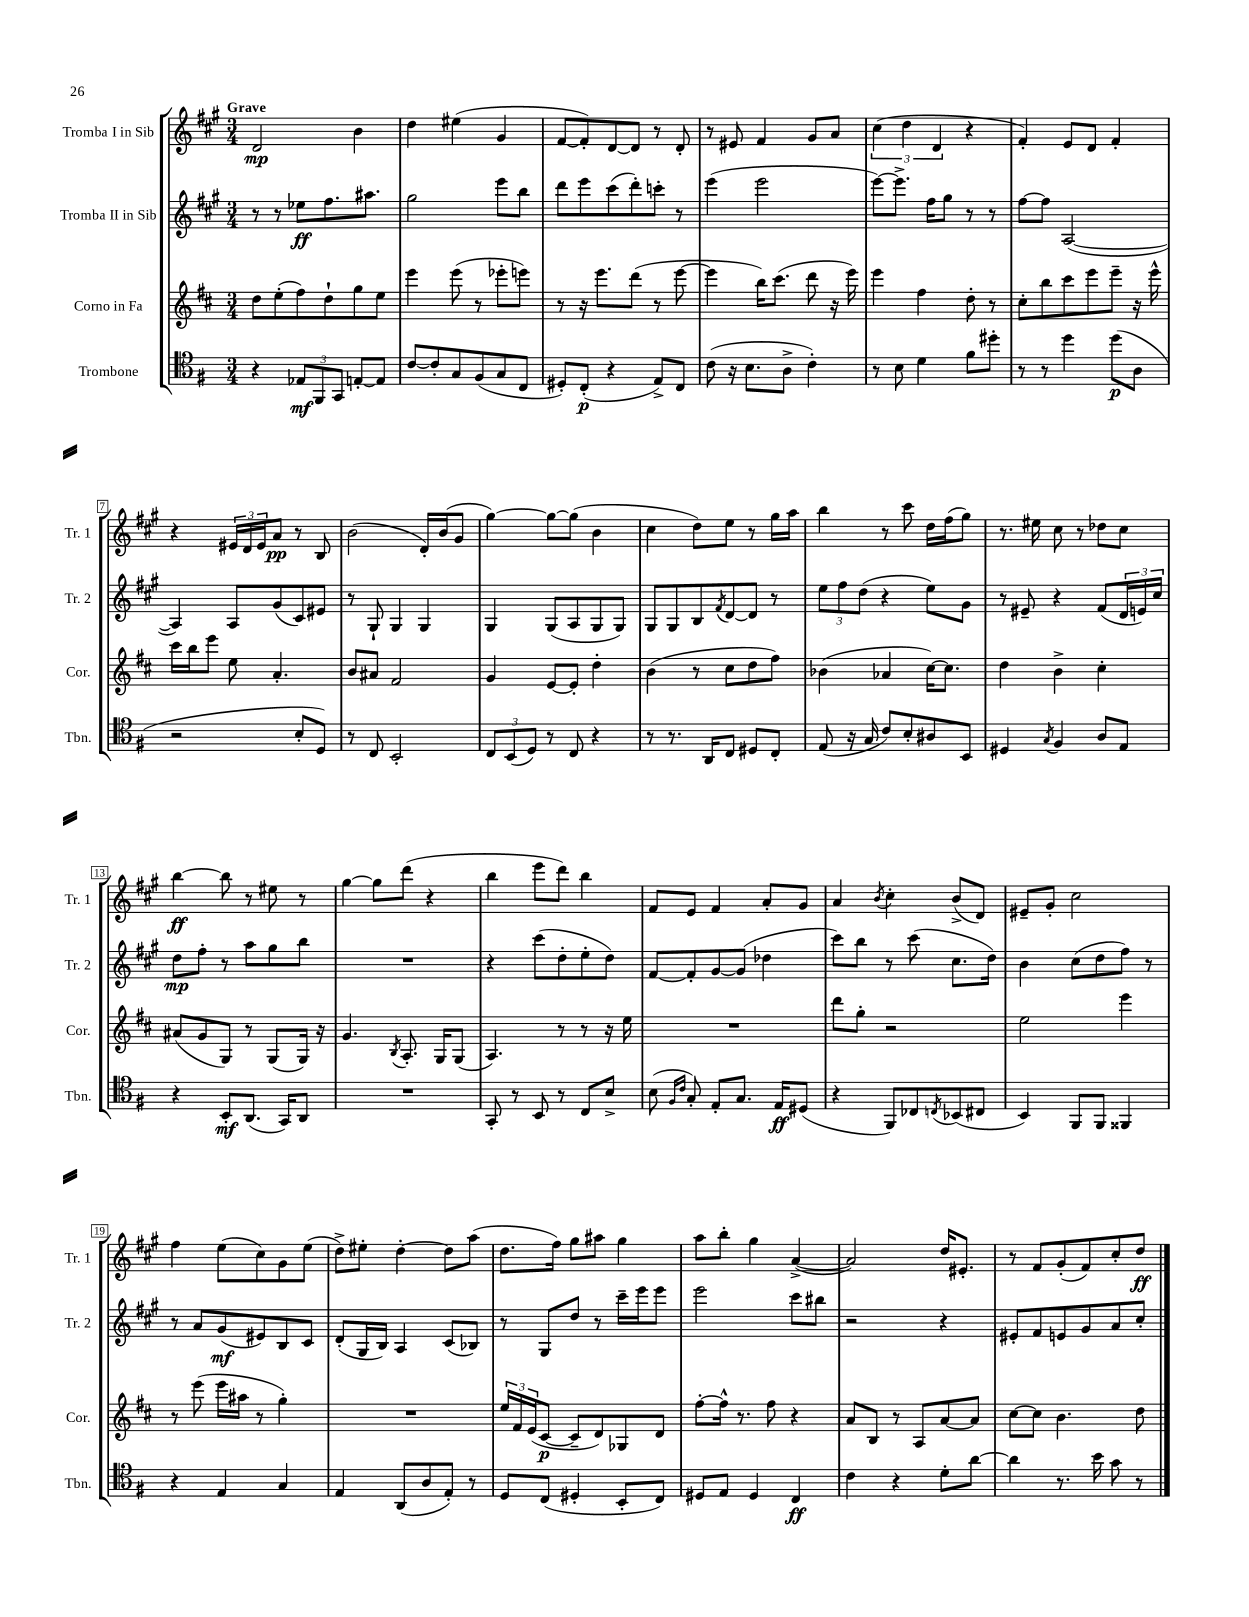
<<
\new StaffGroup <<
\new Staff = "s0" \with { instrumentName = "Tromba I in Sib" shortInstrumentName = "Tr. 1" } {
    \clef treble \key a \major \numericTimeSignature \time 3/4 \tempo "Grave"
    d'2\mp b'4 |
    d''4 eis''4( gis'4 |
    fis'8~ fis'8-.) d'8~ d'8 r8 d'8-. |
    r8 eis'8 fis'4 gis'8 a'8 |
    \tuplet 3/2 { cis''4( d''4 d'4 } r4 |
    fis'4-.) e'8 d'8 fis'4-. |
    r4 \tuplet 3/2 { eis'16 d'16 eis'16 } a'8\pp r8 b8 |
    b'2( d'16-.) b'16( gis'8 |
    gis''4~) gis''8~ gis''8( b'4 |
    cis''4 d''8) e''8 r8 gis''16 a''16 |
    b''4 r8 cis'''8 d''16 fis''16( gis''8) |
    r8. eis''16 cis''8 r8 des''8 cis''8 |
    b''4~\ff b''8 r8 eis''8 r8 |
    gis''4~ gis''8 d'''8( r4 |
    b''4 e'''8 d'''8) b''4 |
    fis'8 e'8 fis'4 a'8-. gis'8 |
    a'4 \acciaccatura { b'8 } cis''4-. b'8->( d'8) |
    eis'8-- gis'8-. cis''2 |
    fis''4 e''8( cis''8) gis'8 e''8( |
    d''8->) eis''8-. d''4~-. d''8 a''8( |
    d''8. fis''16) gis''8 ais''8 gis''4 |
    a''8 b''8-. gis''4 a'4~->( |
    a'2) d''16 eis'8.-. |
    r8 fis'8 gis'8-.( fis'8) cis''8-. d''8\ff \bar "|." |
}
\new Staff = "s1" \with { instrumentName = "Tromba II in Sib" shortInstrumentName = "Tr. 2" } {
    \clef treble \key a \major \numericTimeSignature \time 3/4
    r8 r8 ees''8\ff fis''8. ais''8. |
    gis''2 e'''8 b''8 |
    d'''8 e'''8 cis'''8( d'''8-.) c'''8-. r8 |
    e'''4( e'''2 |
    e'''8~) e'''8.-> fis''16 gis''8 r8 r8 |
    fis''8~ fis''8 a2~( |
    a4) a8 gis'8( cis'8) eis'8 |
    r8 gis8-! gis4 gis4 |
    gis4 gis8( a8 gis8 gis8) |
    gis8 gis8 b8 \acciaccatura { fis'8 } d'8~ d'8 r8 |
    \tuplet 3/2 { e''8 fis''8 d''8( } r4 e''8) gis'8 |
    r8 eis'8-- r4 fis'8( \tuplet 3/2 { d'16 e'16) cis''16 } |
    d''8\mp fis''8-. r8 a''8 gis''8 b''8 |
    R2. |
    r4 cis'''8( d''8-. e''8-. d''8) |
    fis'8~ fis'8-. gis'8~ gis'8( des''4 |
    cis'''8) b''8 r8 cis'''8( cis''8. d''16) |
    b'4 cis''8( d''8 fis''8) r8 |
    r8 a'8 gis'8\mf( eis'8) b8 cis'8 |
    d'8-.( gis16 b16) a4 cis'8( bes8) |
    r8 gis8 d''8 r8 cis'''16-- e'''16 e'''8 |
    e'''2 cis'''8 bis''8 |
    r2 r4 |
    eis'8-. fis'8 e'8 gis'8 a'8 cis''8-. \bar "|." |
}
\new Staff = "s2" \with { instrumentName = "Corno in Fa" shortInstrumentName = "Cor." } {
    \clef treble \key d \major \numericTimeSignature \time 3/4
    d''8 e''8-.( fis''8) d''8-! g''8 e''8 |
    e'''4 e'''8( r8 ees'''8-. e'''8) |
    r8 r16 e'''8. d'''8( r8 e'''8~ |
    e'''4 b''16) cis'''8.( d'''8 r16 e'''16) |
    e'''4 fis''4 d''8-. r8 |
    cis''8-. b''8 cis'''8 e'''8 e'''8-- r16 e'''16-^ |
    cis'''16 b''16 e'''8 e''8 a'4.-. |
    b'8 ais'8 fis'2 |
    g'4 e'8~ e'8-. d''4-. |
    b'4( r8 cis''8 d''8 fis''8) |
    bes'4( aes'4 cis''16~) cis''8. |
    d''4 b'4-> cis''4-. |
    ais'8( g'8 g8) r8 g8( g16) r16 |
    g'4. \acciaccatura { b8 } a8.-. g16 g8( |
    a4.) r8 r8 r16 e''16 |
    R2. |
    d'''8 g''8-. r2 |
    e''2 e'''4 |
    r8 e'''8( e'''16 ais''16 r8 g''4-.) |
    R2. |
    \tuplet 3/2 { e''16 fis'16 e'16( } cis'8~\p cis'8-- d'8) ges8 d'8 |
    fis''8~-. fis''16-^ r8. fis''8 r4 |
    a'8 b8 r8 a8 a'8~ a'8 |
    cis''8~ cis''8 b'4. d''8 \bar "|." |
}
\new Staff = "s3" \with { instrumentName = "Trombone" shortInstrumentName = "Tbn." } {
    \clef tenor \key g \major \numericTimeSignature \time 3/4
    r4 \tuplet 3/2 { ees8\mf fis,8 g,8 } e8~-. e8 |
    c'8~ c'8-. g8 fis8( g8 c8 |
    dis8-.) c8-.\p( r4 e8->) c8 |
    c'8( r16 b8. a8-> c'4-.) |
    r8 b8 d'4 fis'8 dis''8-. |
    r8 r8 d''4 d''8\p( a8 |
    r2 b8-. d8) |
    r8 c8 b,2-. |
    \tuplet 3/2 { c8 b,8( d8) } r8 c8 r4 |
    r8 r8. a,16 c8 dis8 c8-. |
    e8( r16 g16 c'8) b8-. ais8 b,8 |
    dis4 \acciaccatura { g8 } fis4 a8 e8 |
    r4 b,8-.\mf a,8.( g,16) a,8 |
    R2. |
    g,8-. r8 b,8 r8 c8 b8-> |
    b8( \grace { fis16 c'16 } g8-.) e8-. g8. e16\ff dis8( |
    r4 fis,8) ces8 \acciaccatura { c8 } bes,8( cis8 |
    b,4) fis,8 fis,8 fisis,4 |
    r4 e4 g4 |
    e4 a,8( a8 e8-.) r8 |
    d8 c8( dis4-. b,8-. c8) |
    dis8 e8 dis4 c4\ff |
    c'4 r4 d'8-. a'8~ |
    a'4 r8. b'16 g'8 r8 \bar "|." |
}
>>
>>
\layout { \context { \Score \override BarNumber.stencil = #(make-stencil-boxer 0.1 0.3 ly:text-interface::print) } }
